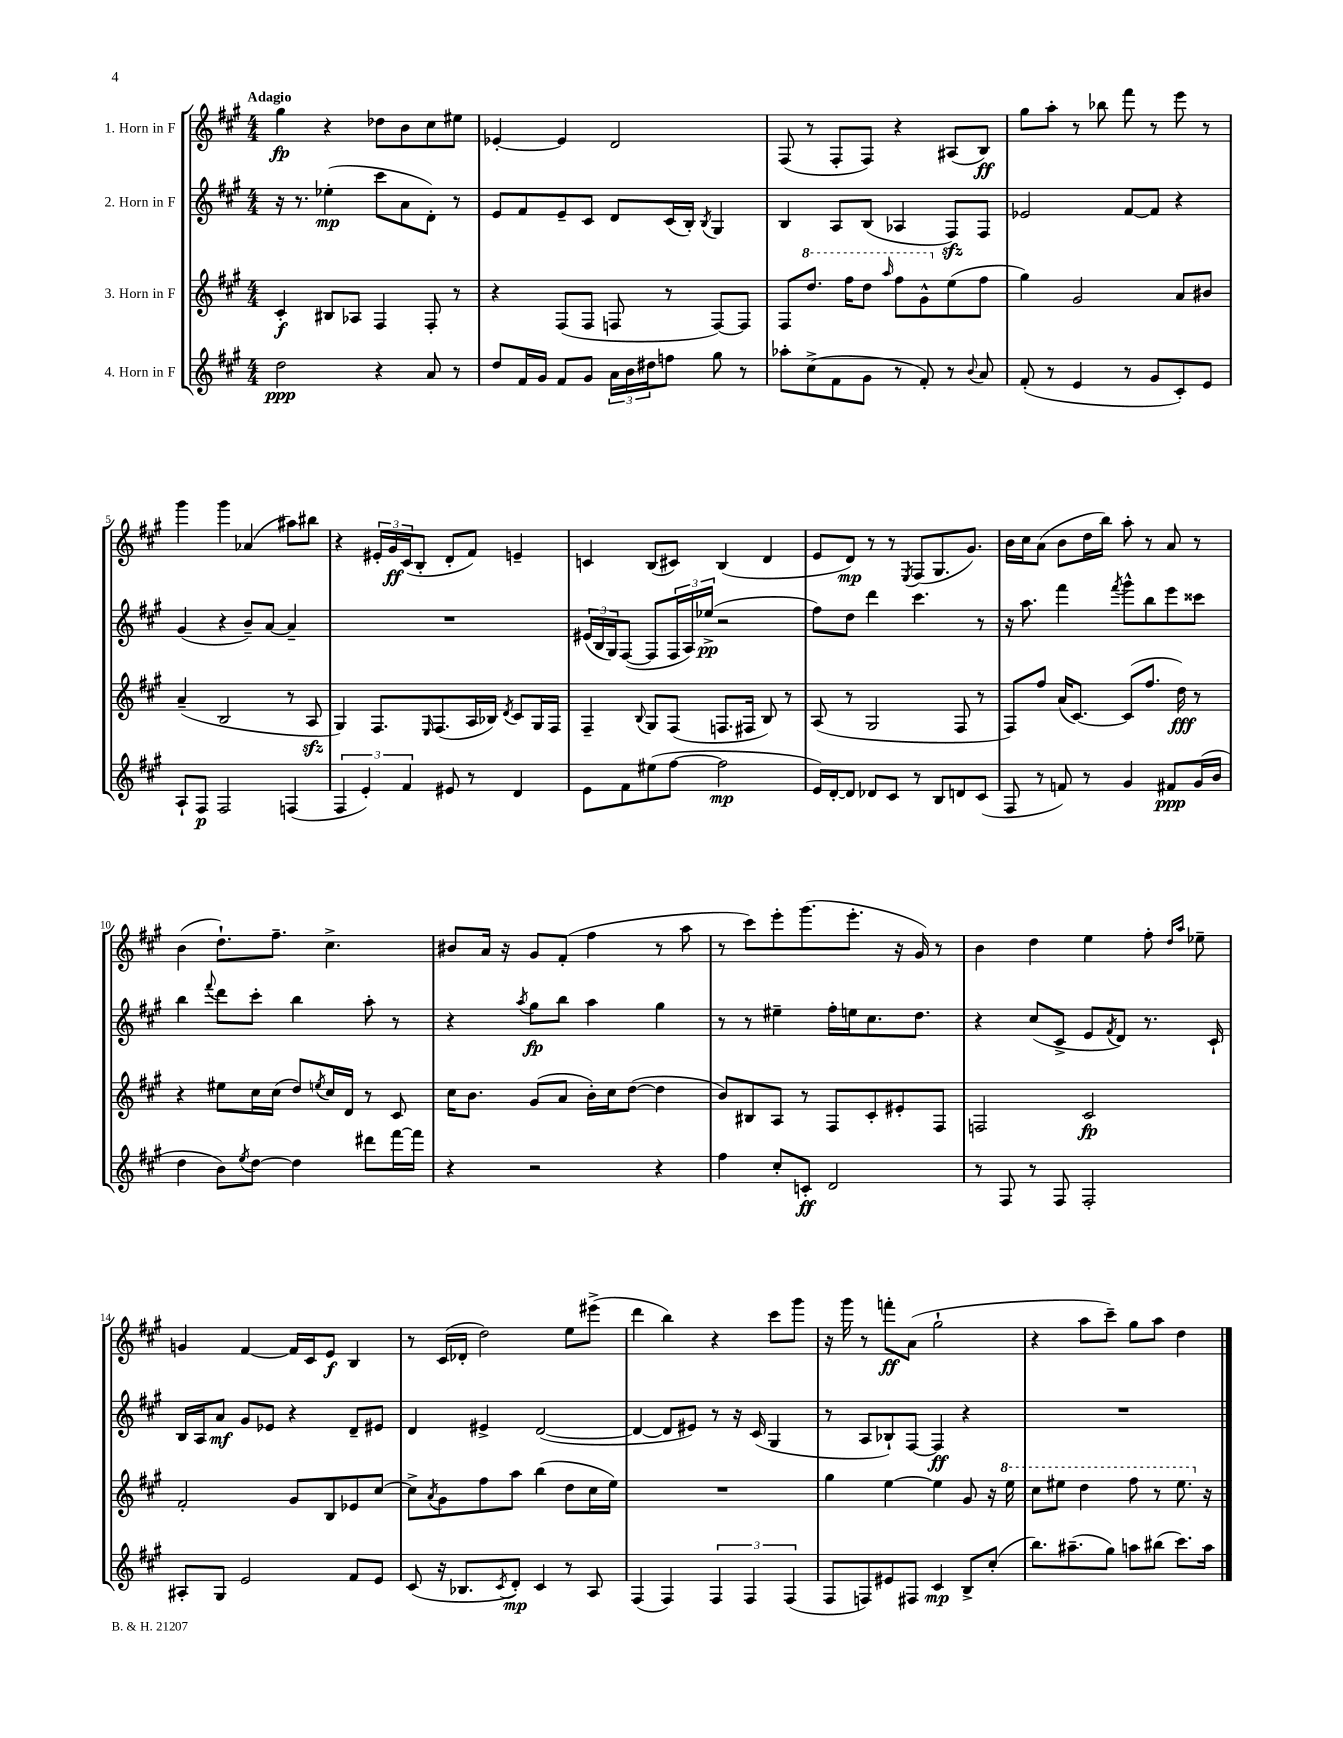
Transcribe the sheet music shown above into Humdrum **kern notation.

**kern	**kern	**kern	**kern
*staff4	*staff3	*staff2	*staff1
*clefG2	*clefG2	*clefG2	*clefG2
*k[f#c#g#]	*k[f#c#g#]	*k[f#c#g#]	*k[f#c#g#]
*M4/4	*M4/4	*M4/4	*M4/4
2dd	4c#'	16r	4gg#
.	.	8.r	.
.	8B#	(4ee-'	4r
.	8A-	.	.
4r	4F#	8ccc#	8dd-
.	.	8a	8b
8a	8F#'	8d')	8cc#
8r	8r	8r	8ee#
=	=	=	=
8dd	4r	8e	[4e-'
16f#	.	8f#	.
16g#	.	.	.
8f#	(8F#	8e~	4e-]
8g#	8F#	8c#	.
24a	8F	8d	2d
24b	.	.	.
24dd#	.	.	.
8ff	8r	(16c#	.
.	.	16B')	.
.	.	8qB	.
8gg#	[8F)	4G#	.
8r	8F]	.	.
=	=	=	=
8aa-'	8F#	4B	(8F#
(8cc#^	8.ddd	.	8r
8f#	.	8A	8F#'
.	16fff#	.	.
8g#	8ddd	(8B	8F#)
.	16qqaaa	.	.
8r	8fff#	4A-	4r
8f#')	8gg#^^	.	.
8r	(8ee	8F#)	(8A#
8qqb	.	.	.
8a	8ff#	8F#	8B)
=	=	=	=
(8f#'	4gg#)	2e-	8gg#
8r	.	.	8aa'
4e	2g#	.	8r
.	.	.	8bb-
8r	.	[8f#	8fff#
8g#	.	8f#]	8r
8c#')	8a	4r	8eee
8e	8b#	.	8r
=	=	=	=
8A`	(4a~	(4g#	4ggg#
8F#	.	.	.
2F#	2B	4r	4ggg#
.	.	8b~)	(4a-
.	.	[8a	.
(4F	8r	4a~]	8aa#)
.	8A	.	8bb#
=	=	=	=
6F#	4G#)	1r	4r
6e')	.	.	.
.	8.F#	.	24e#'
.	.	.	24g#
6f#	.	.	(24c#
.	.	.	8B'
.	16qqE	.	.
.	(8.F#	.	.
8e#	.	.	8d'
8r	16A	.	8f#)
.	16B-)	.	.
.	8qd	.	.
4d	8c#	.	4e~
.	16G#	.	.
.	16F#	.	.
=	=	=	=
8e	4F#~	(24e#	4c
.	.	24B	.
.	.	24G#)	.
8f#	.	([8F#	.
.	8qqB	.	.
(8ee#	8G#	8F#]	(8B
[8ff#	(8F#	24F#	8c#)
.	.	24A)	.
.	.	(24ee-^	.
2ff#]	8.F	2r	(4B
.	16F#	.	.
.	8B)	.	4d
.	8r	.	.
=	=	=	=
16e)	(8A	8ff#)	8e
[16d'	.	.	.
8d]	8r	8dd	8d)
8d-	2G#	4ddd	8r
8c#	.	.	8r
.	.	.	8qE
8r	.	4.ccc#	(8F#
8B	.	.	8.G#
8d	8F#	.	.
.	.	.	8.g#)
(8c#	8r	8r	.
=	=	=	=
8F#	8F#)	16r	16b
.	.	8.aa	16cc#
8r	8ff#	.	(8a
8f)	(16a	4fff#	8b
.	[8.c#)	.	.
8r	.	.	16dd
.	.	.	16bb)
.	.	8qfff#	.
4g#	(8c#]	8ggg#^^	8aa'
.	8.ff#	8bb	8r
8f#	.	8eee	8a
.	16dd)	.	.
(16g#	8r	8ccc##	8r
16b	.	.	.
=	=	=	=
4dd	4r	4bb	(4b
.	.	8qqfff#	.
8b)	8ee#	8ddd	8.dd`)
8qee	.	.	.
[8dd	16cc#	8ccc#'	.
.	(16cc#	.	8.ff#~
4dd]	8dd)	4bb	.
.	8qee	.	.
.	16cc#	.	4.cc#^
.	16d	.	.
8ddd#	8r	8aa'	.
[16fff#	8c#	8r	.
16fff#]	.	.	.
=	=	=	=
4r	16cc#	4r	8b#
.	8.b	.	.
.	.	.	16a
.	.	.	16r
.	.	8qaa	.
2r	(8g#	8gg#	8g#
.	8a	8bb	(8f#'
.	16b')	4aa	4ff#
.	16cc#	.	.
.	([8dd	.	.
4r	4dd]	4gg#	8r
.	.	.	8aa
=	=	=	=
4ff#	8b)	8r	8r
.	8B#	8r	8ccc#)
8cc#'	8A	4ee#~	8eee'
8c'	8r	.	(8.ggg#
2d	8F#	16ff#'	.
.	.	16ee	8.eee'
.	8c#'	8.cc#	.
.	8e#'	.	16r
.	.	8.dd	16g#)
.	8F#	.	8r
=	=	=	=
8r	2F	4r	4b
8F#	.	.	.
8r	.	(8cc#	4dd
8F#	.	8c#^	.
2F#'	2c#	8e	4ee
.	.	8qf#	.
.	.	8d)	.
.	.	8.r	8ff#'
.	.	.	16qqdd
.	.	.	16qqaa
.	.	.	8ee-~
.	.	16c#`	.
=	=	=	=
8A#'	2f#'	16B	4g
.	.	16A	.
8G#	.	8a	.
2e	.	8g#	[4f#
.	.	8e-	.
.	8g#	4r	16f#]
.	.	.	16c#
.	8B	.	8e
8f#	8e-	8d~	4B
8e	[8cc#	8e#	.
=	=	=	=
(8c#	8cc#^]	4d	8r
.	8qa	.	.
16r	8g#	.	(16c#
8.B-	.	.	16d-'
.	8ff#	4e#^	2dd)
8qc#	.	.	.
8d')	8aa	.	.
4c#	(4bb	([2d	.
8r	8dd	.	8ee
8A	16cc#	.	(8eee#^
.	16ee)	.	.
=	=	=	=
(4F#	1r	4d_	4ddd
4F#)	.	8d]	4bb)
.	.	8e#)	.
6F#	.	8r	4r
.	.	16r	.
6F#	.	.	.
.	.	(16c#	.
.	.	4G#	8ccc#
(6F#	.	.	.
.	.	.	8ggg#
=	=	=	=
8F#	4gg#	8r	16r
.	.	.	16ggg#
8F)	.	8A	8r
8e#	[4ee	8B-`)	8fff'
8F#	.	[8F#	(8a
4c#	4ee]	4F#]	2gg#`
8B^	8g#	4r	.
(8cc#'	16r	.	.
.	16eee	.	.
=	=	=	=
8.bb)	8ccc#	1r	4r
.	8eee#	.	.
(8.aa#~	.	.	.
.	4ddd	.	8aa
8gg#)	.	.	8ccc#~)
8aa	8fff#	.	8gg#
(8bb#	8r	.	8aa
8.ccc#)	8.eee#	.	4dd
16aa	16r	.	.
==	==	==	==
*-	*-	*-	*-
